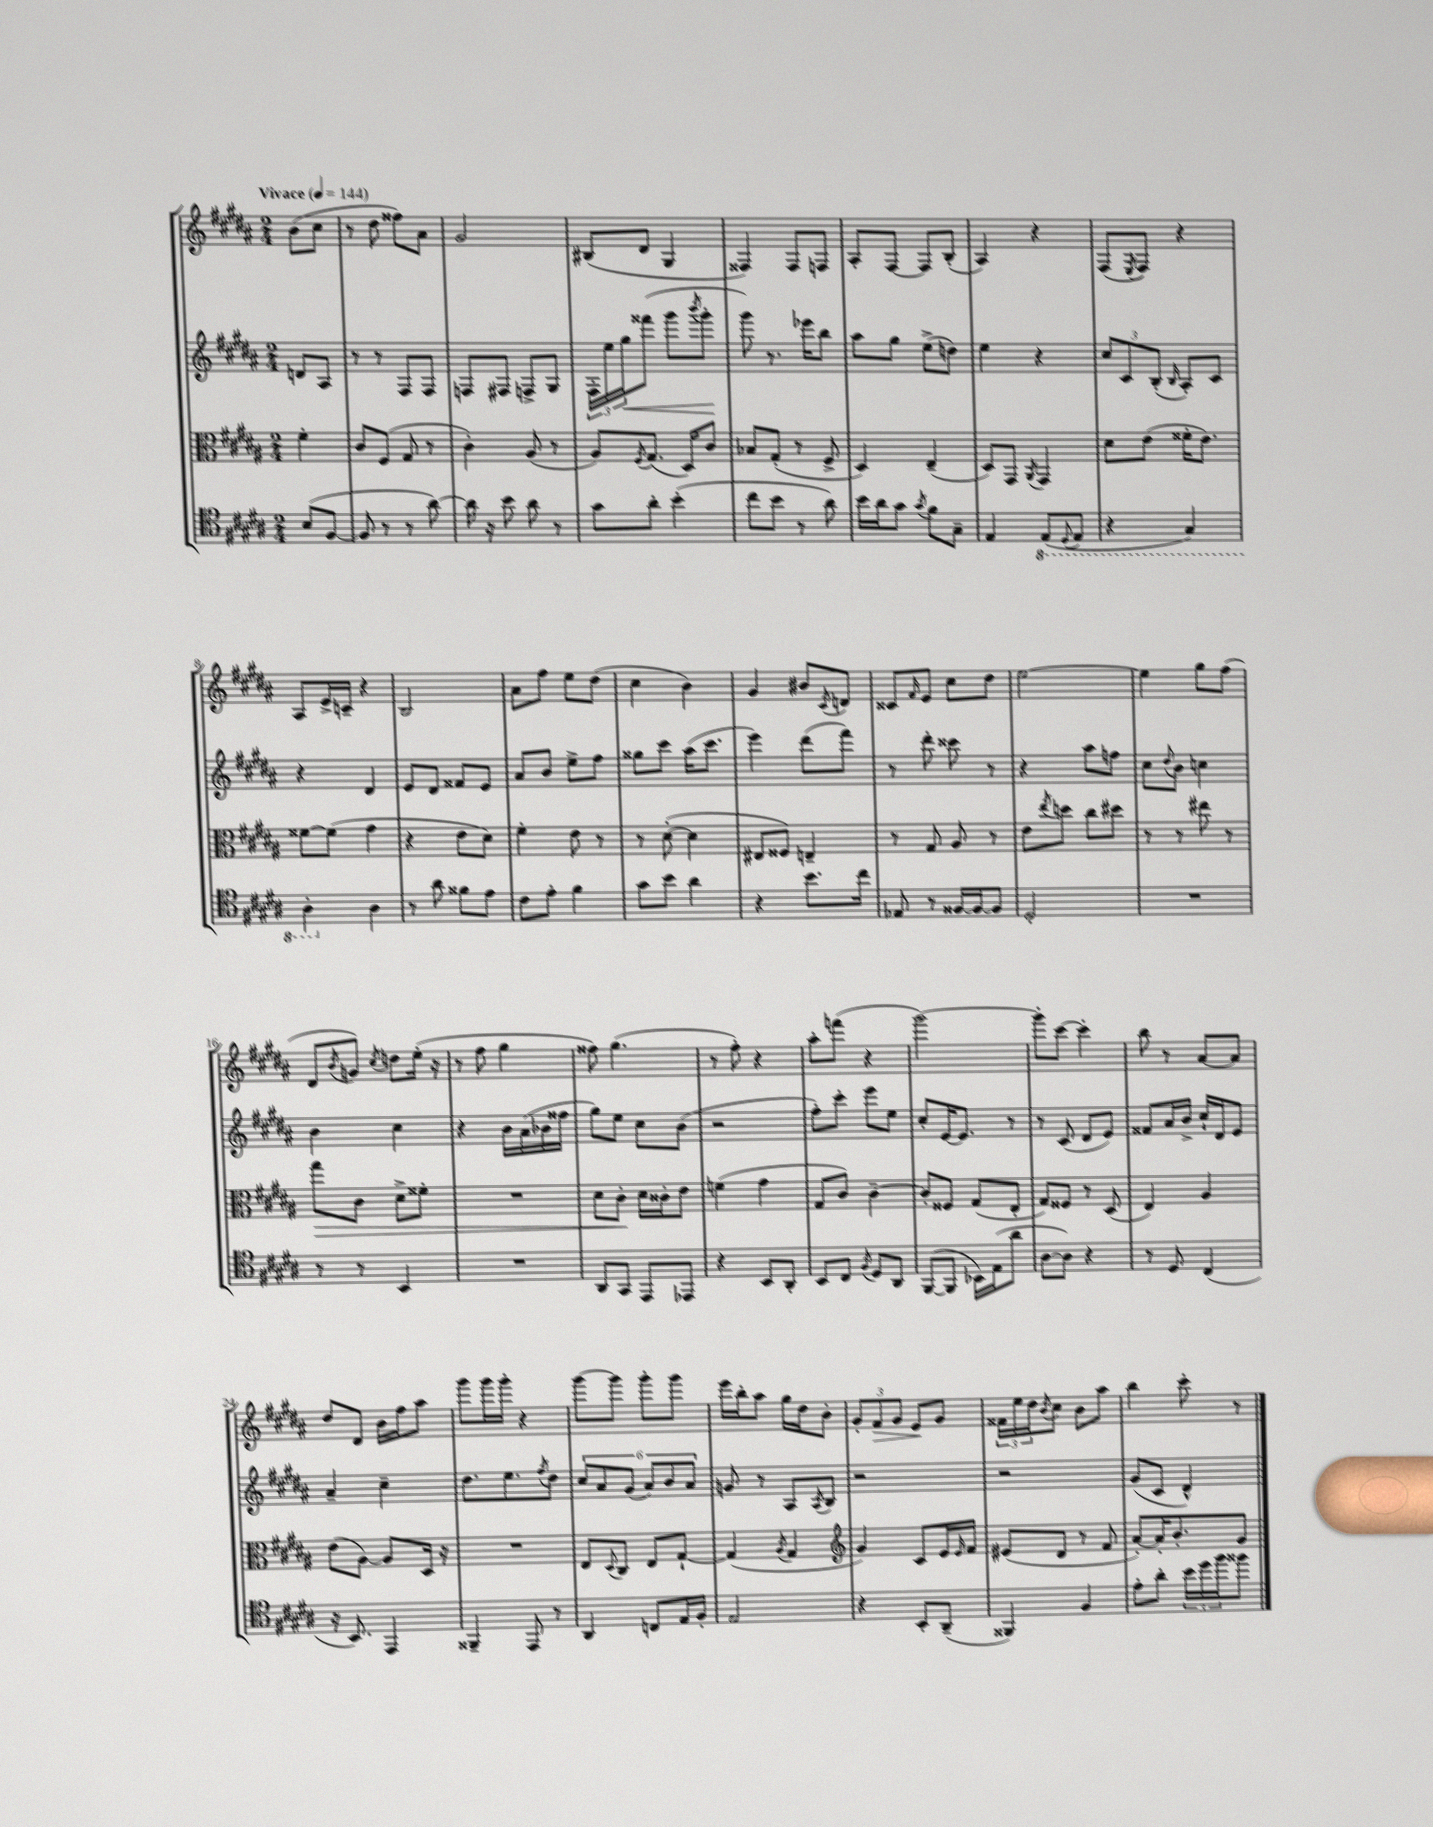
<<
\new StaffGroup <<
\new Staff = "s0" {
    \clef treble \key b \major \numericTimeSignature \time 2/4 \partial 4 \tempo "Vivace" 4 = 144
    b'8( cis''8 |
    r8 dis''8 fisis''8) ais'8 |
    gis'2 |
    bis8( dis'8 gis4 |
    fisis4) fisis8 f8 |
    ais8-. fis8~ fis8 b8-.( |
    ais4) r4 |
    fis8( \acciaccatura { e8 } fis8) r4 |
    ais8 e'16-> c'16-- r4 |
    b2 |
    ais'8 fis''8 e''8 dis''8( |
    cis''4 b'4) |
    gis'4 bis'8 \acciaccatura { cis'8 } d'8 |
    cisis'8 \grace { fis'16 } e'8 cis''8 dis''8 |
    e''2~ |
    e''4 gis''8 fis''8( |
    dis'8 \acciaccatura { b'8 } g'8) \acciaccatura { cis''8 } d''8 e''16-.( r16 |
    r8 fis''8 gis''4 |
    fisis''8) gis''4.( |
    r8 fis''8-.) r4 |
    ais''8-. f'''8( r4 |
    gis'''2~) |
    gis'''8-. cis'''8~ cis'''4-. |
    b''8 r8 ais'8~ ais'8 |
    dis''8 dis'8 b'16 fis''16 ais''8 |
    gis'''8 gis'''16 gis'''16-. r4 |
    gis'''8~ gis'''8 gis'''8-. gis'''8 |
    e'''16 b''16-. ais''8 gis''16 dis''16 b'8-. |
    \tuplet 3/2 { gis'8-. fis'8\> gis'8 } e'8\! gis'8 |
    \tuplet 3/2 { fisis'16 e''16 dis''16 } \acciaccatura { b'8 } cis''8 b'8 ais''8 |
    b''4 cis'''8-. r8 \bar "|." |
}
\new Staff = "s1" {
    \clef treble \key b \major \numericTimeSignature \time 2/4 \partial 4
    d'8 ais8 |
    r8 r8 fis8 fis8 |
    f8 fis8 f8-> gis8 |
    \tuplet 3/2 { fis16-. e''16 gis''16\< } fisis'''8( gis'''8 \acciaccatura { b'''8 } gis'''8-.\! |
    gis'''8) r8. ees'''16 b''8 |
    ais''8 gis''8 e''8->( d''8) |
    e''4 r4 |
    \tuplet 3/2 { cis''8 cis'8 b8-.( } \grace { b16 } ais8-.) cis'8 |
    r4 dis'4 |
    e'8 dis'8 fisis'8 e'8 |
    ais'8 b'8 e''8-> fis''8 |
    gisis''8 cis'''8 ais''16( cis'''8. |
    e'''4) dis'''8( fis'''8) |
    r8 dis'''8-. cisis'''8 r8 |
    r4 ais''8 f''8 |
    cis''8 \appoggiatura { dis''8 } b'8 c''4 |
    b'4 cis''4 |
    r4 b'16 ais'16( bes'16 fisis''16 |
    gis''8) e''8 cis''8 b'8( |
    r2 |
    fis''8-.) cis'''8-. e'''8 e''8 |
    cis''8-. e'16~ e'8. r8 |
    r8 cis'8( dis'8 e'8) |
    fisis'8 ais'16 b'16-> cis''16-! dis'16 e'8 |
    ais'4-- cis''4-- |
    dis''8. e''8. \acciaccatura { fis''8 } dis''8 |
    \tuplet 6/4 { cis''8 ais'8 gis'8( ais'8) b'8 ais'8 } |
    g'8 r8 ais8 \acciaccatura { ais8 } b8 |
    r2 |
    r2 |
    gis'8( cis'8 dis'4-^) \bar "|." |
}
\new Staff = "s2" {
    \clef alto \key b \major \numericTimeSignature \time 2/4 \partial 4
    fis'4-. |
    cis'8 fis8( gis8 r8 |
    cis'4-.) ais8( r8 |
    ais8) \acciaccatura { fis8 } gis8.( dis16) cis'8 |
    bes8 gis8-.( r8 fis8-> |
    dis4) e4--( |
    dis8) gis,8 \acciaccatura { ais,8 } gis,4 |
    dis'8 e'8( fisis'16-. e'8.) |
    fisis'8~ fisis'8( gis'4 |
    r4 e'8 dis'8) |
    fis'4-. e'8 r8 |
    r8 dis'8~-.( dis'4 |
    eis8 fisis8) e4-- |
    r8 gis8 ais8 r8 |
    e'8 \acciaccatura { e''8 } d''8 cis''8 dis''8 |
    r8 r8 eis''8 r8 |
    gis''8\> cis'8 dis'8-> fisis'8-. |
    R2 |
    dis'8 cis'8-.\! dis'16 cisis'16-. e'8 |
    f'4( gis'4 |
    gis8 cis'8) cis'4~-- |
    cis'8-. fisis8 gis8( e8-. |
    gis8) fisis8 r8 dis8( |
    e4) ais4 |
    e'8( ais8~) ais8 dis16 r16 |
    R2 |
    e8 \appoggiatura { dis8 } cis8 e8 gis8~-! |
    gis4( \acciaccatura { ais8 } gis4 |
    \clef treble gis'4) cis'8 e'16 \grace { e'16 } fis'16 |
    eis'8( dis'8 r8 fis'8 |
    ais'8~-.) ais'16-. b'8.-. gis'8 \bar "|." |
}
\new Staff = "s3" {
    \clef tenor \key b \major \numericTimeSignature \time 2/4 \partial 4
    b8( fis8~ |
    fis8 r8 r8 ais'8~) |
    ais'16 r16 b'8 ais'8 r8 |
    gis'8 ais'8-. b'4-.( |
    cis''8 b'8 r8 ais'8) |
    b'16 ais'16 gis'8 \acciaccatura { gis'8 } fis'8 gis8-- |
    e4 \ottava #-1 e,8( \appoggiatura { dis,8 } e,8 |
    r4 gis,4) |
    ais,4-. \ottava #0 ais4 |
    r8 ais'8 fisis'8 e'8 |
    cis'8 e'8-. fis'4 |
    gis'8 b'8 ais'4 |
    r4 b'8. cis''16 |
    ees8 r8 fisis16~ fisis16~ fisis8 |
    dis2-. |
    R2 |
    r8 r8 b,4 |
    R2 |
    ais,8 gis,8 e,8 ees,8 |
    r4 b,8 ais,8-. |
    b,8 cis8 \acciaccatura { fis8 } dis8 ais,8 |
    fis,8~( fis,8 bes,16) e16( ais'8 |
    ais8~ ais8) r4 |
    r8 dis8 cis4( |
    r16 b,8.) e,4 |
    fisis,4-- e,8 r8 |
    ais,4 c8 e16 fis16-. |
    e2 |
    r4 b,8-. ais,8--( |
    fisis,4) fis4 |
    e'8-. ais'8-. \tuplet 3/2 { b'16 dis''16 fis''16 } fisis''8 \bar "|." |
}
>>
>>
